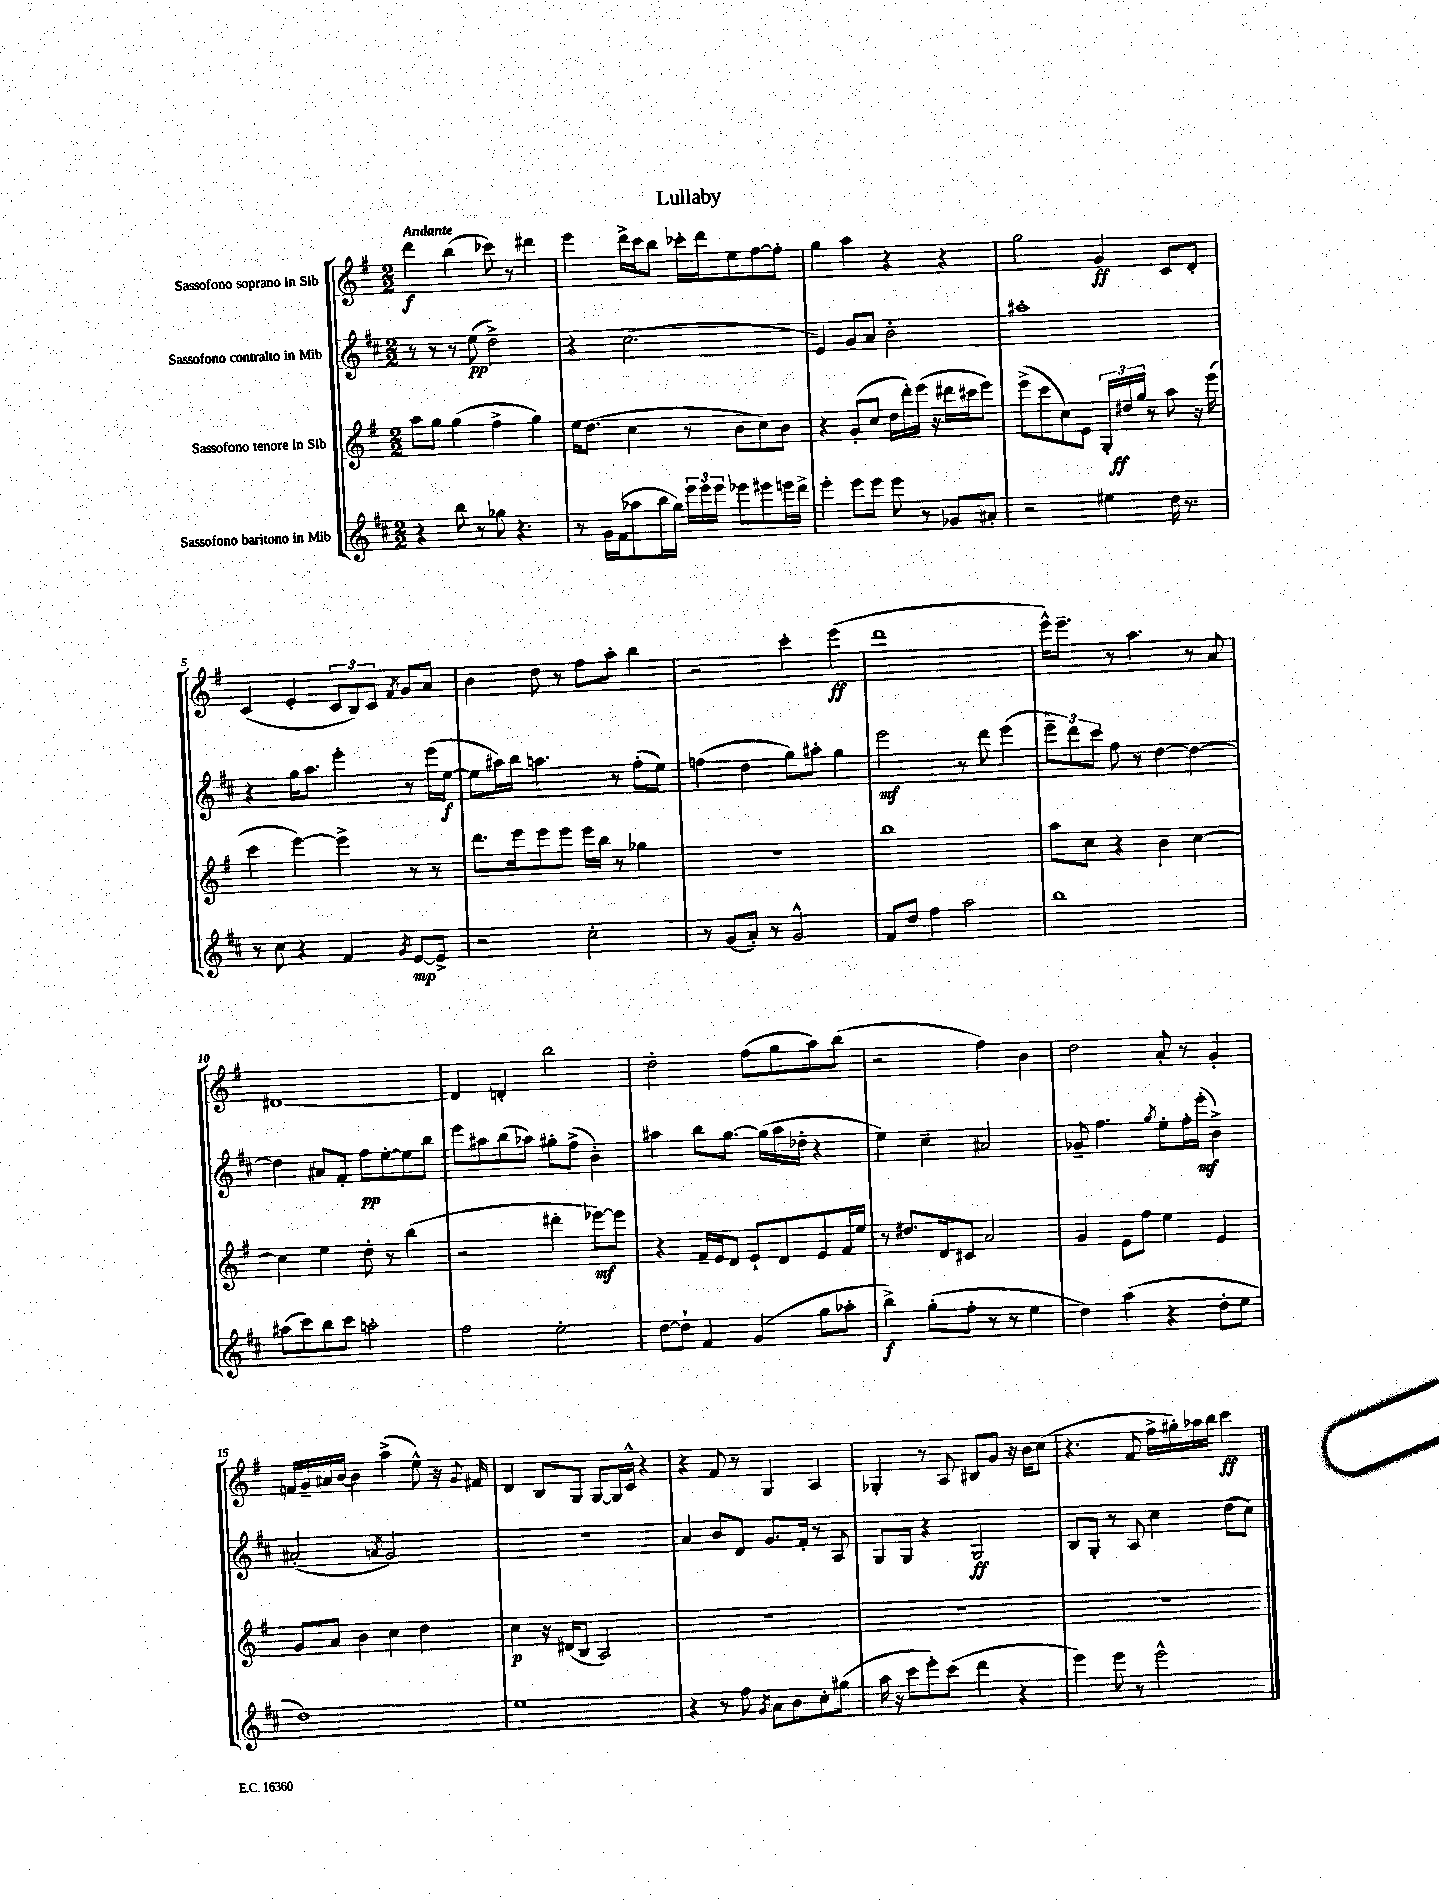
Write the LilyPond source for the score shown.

\header { title = "Lullaby" }
<<
\new StaffGroup <<
\new Staff = "s0" \with { instrumentName = "Sassofono soprano in Sib" } {
    \clef treble \key g \major \numericTimeSignature \time 2/2 \tempo "Andante"
    \autoBeamOff d'''4\f b''4( ces'''8) r8 dis'''4 |
    e'''4 d'''16[-> c'''16 b''8] ces'''16[-. d'''16 e''8 fis''8~ fis''8]-. |
    g''4 a''4 r4 r4 |
    g''2 g'4\ff c'8[ d'8]-. |
    c'4( e'4-. \tuplet 3/2 { c'8[ b8) c'8] } \acciaccatura { fis'8 } g'8[ a'8] |
    b'4 d''8 r8 fis''8[ a''8]-. b''4 |
    r2 c'''4-. e'''4\ff( |
    d'''1 |
    e'''16[-^) e'''8.]-- r8 a''4. r8 a'8 |
    dis'1~ |
    dis'4 d'4-. b''2 |
    d''2-. fis''8[( g''8 a''8) b''8]( |
    r2 fis''4) b'4 |
    d''2 a'8-. r8 g'4-. |
    f'16[ g'16-- ais'16 b'16]~ b'4 a''4->( e''8-^) r16 \appoggiatura { g'8 } fis'16 |
    d'4 b8[ g8] g8[~ g16 c'16]-^ r4 |
    r4 fis'8 r8 g4 a4 |
    ges4-. r8 a8 bis8[ g'8] r16 b'16[ c''8]( |
    r4. fis'8 fis''16[-> gis''16-.) aes''16 b''16] c'''4\ff \bar "|." |
}
\new Staff = "s1" \with { instrumentName = "Sassofono contralto in Mib" } {
    \clef treble \key d \major \numericTimeSignature \time 2/2
    \autoBeamOff r8 r8 r8 e''8\pp( d''2->) |
    r4 cis''2.( |
    e'4) g'8[ a'8] b'2-. |
    ais''1-. |
    r4 g''16[ a''8.] e'''4-. r8 e'''16[( e''16]~\f |
    e''8[ ais''16) b''16] a''4. r8 fis''8[-.( e''8]) |
    f''4( d''4 g''8[) ais''8]-. g''4 |
    e'''2\mf r8 d'''8 e'''4( |
    \tuplet 3/2 { e'''8[--) d'''8 cis'''8] } fis''8 r8 d''4~ d''4~ |
    d''4 ais'8[ fis'8]-. fis''8[\pp e''8~-. e''8 b''8] |
    e'''8[ ais''8 b''8( aes''8]) gis''8[-. fis''8]->( b'4-.) |
    ais''4 b''8[ g''8.]~ g''16[( ais''16 des''16]-. r4 |
    e''4) cis''4-- ais'2 |
    ges'8-- fis''4. \acciaccatura { g''8 } e''8[-. fis''16-. e'''16]-.\mf( b'4->) |
    ais'2-.( \acciaccatura { a'8 } g'2) |
    r1 |
    a'4 b'8[ d'8] g'8.[ fis'16]-. r8 a8 |
    g8[ g8] r4 g2\ff |
    b8[ g8]-. r8 a8 cis''4 d''8[( cis''8]) \bar "|." |
}
\new Staff = "s2" \with { instrumentName = "Sassofono tenore in Sib" } {
    \clef treble \key g \major \numericTimeSignature \time 2/2
    \autoBeamOff a''8[ g''8] g''4( fis''4-> g''4) |
    e''16[ d''8.]( c''4 r8 b'8[ c''8) b'8] |
    r4 g'8[-.( c''8] d''16[ d'''16-.) e'''16]( r16 dis'''16[ cis'''16 e'''8]) |
    e'''8[->( c'''8 c''8) e'8] \tuplet 3/2 { g16[-. dis''16\ff g''16] } r8 a''8 r16 e'''16( |
    c'''4 e'''4~) e'''4-> r8 r8 |
    d'''8.[ e'''16 e'''8 e'''8] e'''16[ b''16] r8 ges''4 |
    r1 |
    b''1 |
    a''8[ c''8] r4 b'4 c''4~ |
    c''4 e''4 d''8-. r8 b''4( |
    r2 dis'''4-. ees'''8[~\mf) ees'''8] |
    r4 fis'16[-- e'16 d'8] e'8[-! d'8 e'8 fis'16 e''16] |
    r8 dis''8.[ d'16 cis'8] a'2 |
    g'4 e'8[ fis''8] e''4 e'4 |
    g'8[ a'8] b'4 c''4 d''4 |
    c''4\p r16 dis'16[( b8] a2) |
    R1 |
    R1 |
    R1 \bar "|." |
}
\new Staff = "s3" \with { instrumentName = "Sassofono baritono in Mib" } {
    \clef treble \key d \major \numericTimeSignature \time 2/2
    \autoBeamOff r4 b''8 r8 ges''8 r4. |
    r8 g'16[ fis'16( aes''8 b''16 g''16]) \tuplet 3/2 { e'''16[ e'''16 e'''16] } ees'''8[ eis'''8 e'''16 d'''16]-> |
    e'''4-. e'''8[ e'''8] e'''8 r8 ges'8[ ais'8]-. |
    r2 eis''4 d''16 r8. |
    r8 cis''8 r4 fis'4 \acciaccatura { g'8 } e'8[~\mp e'8]-> |
    r2 cis''2-. |
    r8 g'8[( a'8]-.) r8 g'2-^ |
    fis'8[ d''8] fis''4 a''2 |
    b''1 |
    ais''8[( cis'''8) b''8 cis'''8] a''2-. |
    fis''2 e''2-. |
    d''8[~ d''8]-! fis'4 g'4( g''8[ aes''8]-. |
    b''4->\f) g''8[-.( fis''8]-. r8 r8 e''4 |
    d''4) a''4( r4 d''8[-. e''8] |
    d''1) |
    e''1 |
    r4 r8 fis''8 \acciaccatura { g'8 } a'8[ b'8 cis''8-. gis''8]( |
    a''16 r16 cis'''8[ e'''8-.) cis'''8]( d'''4 r4 |
    e'''4) e'''8 r8 e'''2-^ \bar "|." |
}
>>
>>
